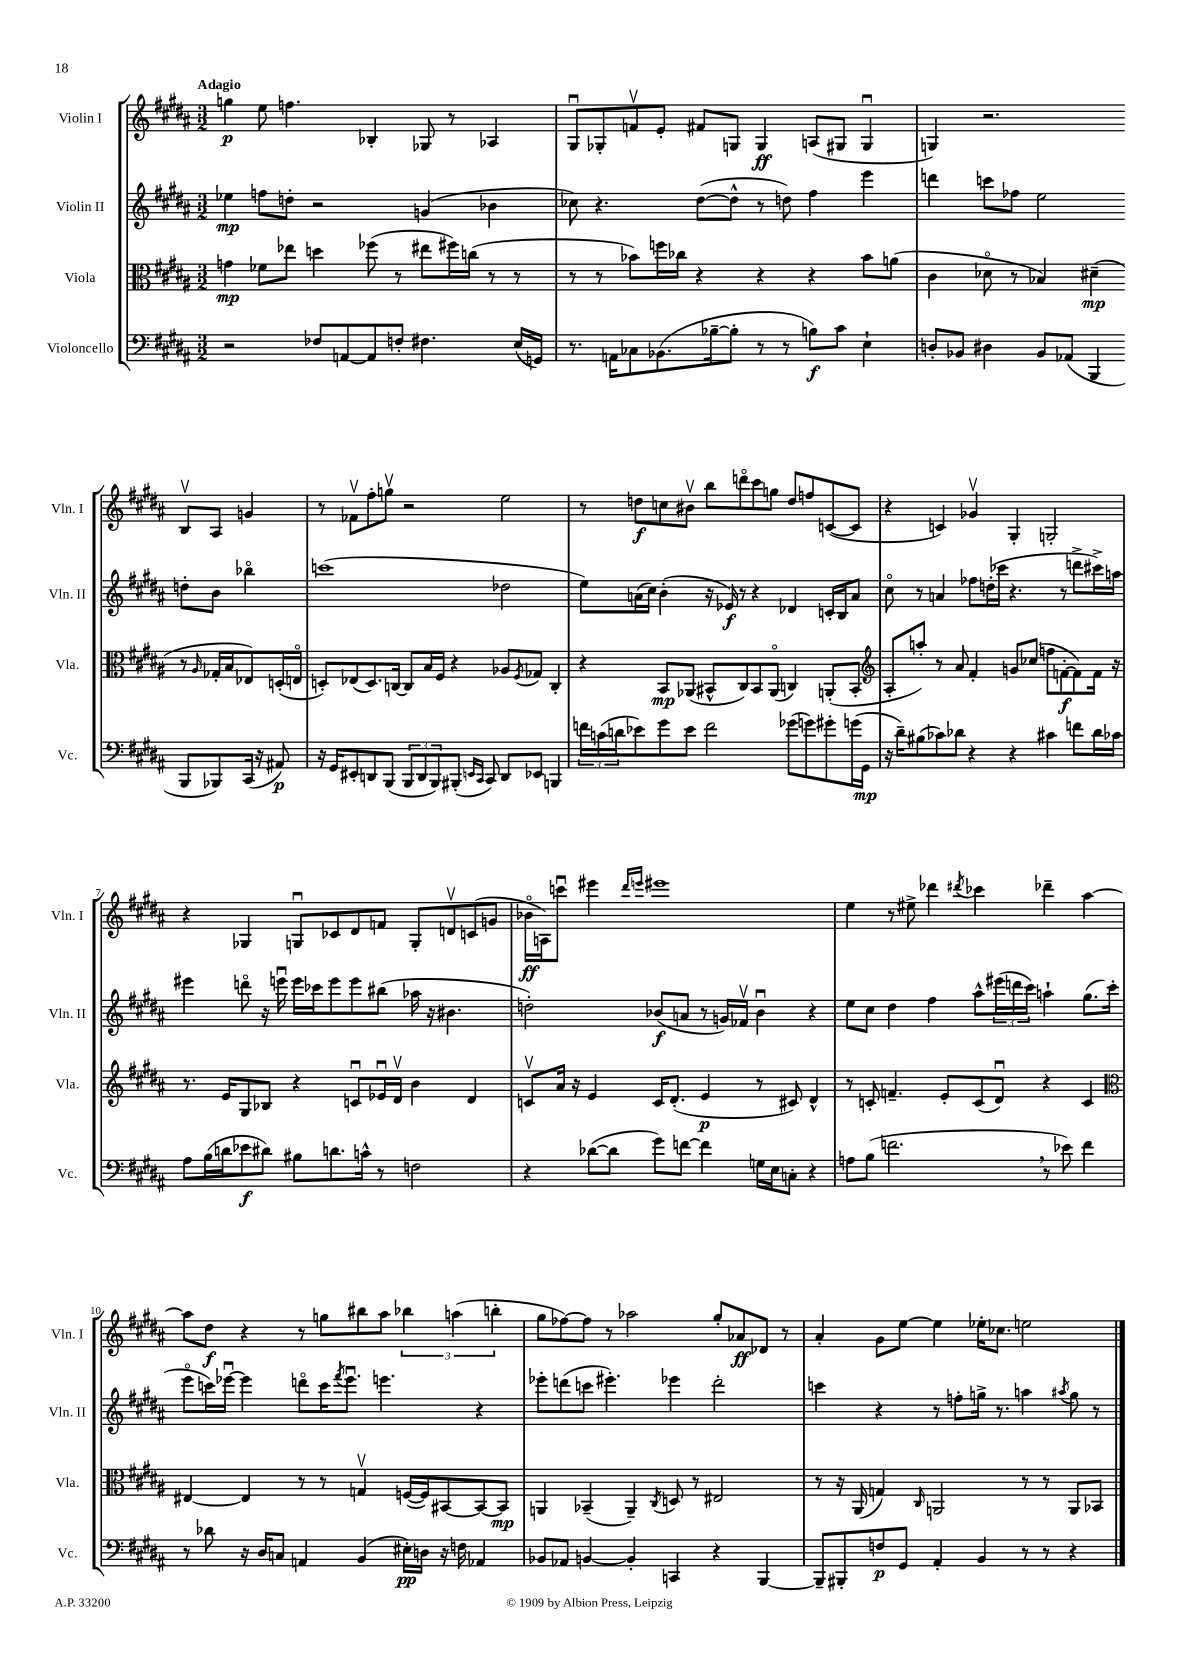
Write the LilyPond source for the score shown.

<<
\new StaffGroup <<
\new Staff = "s0" \with { instrumentName = "Violin I" shortInstrumentName = "Vln. I" } {
    \clef treble \key b \major \numericTimeSignature \time 3/2 \tempo "Adagio"
    g''4\p e''8 f''4. bes4-. ges8 r8 aes4 |
    gis8\downbow ges8-. f'8\upbow e'8-. fis'8 g8 g4\ff a8( gis8 gis4\downbow |
    g4) r2. b8\upbow ais8 g'4 |
    r8 fes'8\upbow fis''8-. g''8\upbow r2 e''2 |
    r8 d''8\f c''8 bis'8\upbow b''8 d'''8\flageolet cis'''8 g''8 d''8 f''8 c'8~( c'8 |
    r4 c'4) ges'4\upbow gis4-. g2-. |
    r4 ges4 g8\downbow ces'8 dis'8 f'8 g8-. d'8\upbow c'8( g'8 |
    bes'16\flageolet\ff a16) c'''8\downbow eis'''4 \grace { dis'''16 e'''16 } eis'''1 |
    e''4 r8 eis''8-> des'''4 \acciaccatura { dis'''8 } ces'''4 des'''4-- ais''4~ |
    ais''8 dis''8\f r4 r8 g''8 bis''8 ais''8 \tuplet 3/2 { bes''4 a''4( b''4-. } |
    gis''8 fes''8~) fes''8 r8 aes''2 gis''8-. aes'8\ff des'8 r8 |
    ais'4-. gis'8 e''8~ e''4 ees''16-. ces''8. e''2 \bar "|." |
}
\new Staff = "s1" \with { instrumentName = "Violin II" shortInstrumentName = "Vln. II" } {
    \clef treble \key b \major \numericTimeSignature \time 3/2
    ees''4\mp f''8 d''8-. r2 g'4( bes'4 |
    ces''8) r4. dis''8~( dis''8-^ r8 d''8) fis''4 e'''4 |
    d'''4 c'''8 fes''8 e''2 d''8-. b'8 bes''4\flageolet |
    c'''1( des''2 |
    e''8) a'16( cis''16) b'4-.( r16 ees'16\f) r8 r4 des'4 c'16-. b16 a'8 |
    cis''8\flageolet r8 a'4 fes''8 d''16-.( ces'''16 r4. r8 d'''8-> cis'''16->) a''16 |
    eis'''4 d'''8\flageolet r16 e'''16\downbow e'''16 ces'''16 e'''8 e'''8 bis''8( aes''16 r16 bis'4. |
    d''2-.) bes'8\f( a'8 r8 g'16) fes'16\upbow bes'4\downbow r4 |
    e''8 cis''8 dis''4 fis''4 ais''8-^ \tuplet 3/2 { eis'''16( d'''16 cis'''16) } a''4-! gis''8.( cis'''16-. |
    e'''8\flageolet c'''16) ees'''16~\downbow ees'''4 d'''8\flageolet c'''16 \acciaccatura { fis'''8 } ees'''8.\downbow e'''4. r4 |
    ees'''8-. d'''8( c'''8 eis'''4.-.) ees'''4 d'''2-. |
    c'''4 r4 r8 f''8-. g''16-> r8. a''4 \acciaccatura { ais''8 } g''8 r8 \bar "|." |
}
\new Staff = "s2" \with { instrumentName = "Viola" shortInstrumentName = "Vla." } {
    \clef alto \key b \major \numericTimeSignature \time 3/2
    g'4\mp fes'8 ees''8 d''4 fes''8( r8 eis''8 fis''16) c''16( r8 r8 |
    r8 r8 bes'8) f''16 ces''16 r4 r4 r4 bes'8 a'8( |
    cis'4 des'8\flageolet r8 bes4) dis'4--\mp( r8 \grace { ais16 } ges16-. bes16 ees8) d16-.( e16\flageolet |
    d8-.) ees8( d8.) c16~ c8 b16 fis16 r4 aes8 \acciaccatura { fis8 } ges8 c4-. |
    r4 b,8\mp aes,8( bis,8-^ cis8) bis,8 aes,8\flageolet( c4) a,8-.( bis,8-. |
    \clef treble ais8-. a''8-.) r8 ais'8 fis'4-. g'8 ces''8( f''8 f'8~-.\f f'8) f'16 r16 |
    r8. e'16 gis8 bes8 r4 c'8\downbow ees'16\downbow dis'16\upbow b'4 dis'4 |
    c'8\upbow ais'16 r16 e'4 c'16 dis'8.-.( e'4\p r8 cis'8) dis'4-^ |
    r8 c'8-. f'4.-- e'8-. c'8( dis'8\downbow) r4 c'4 |
    \clef alto eis4~ eis4 r8 r8 g4\upbow f16~( f16) bis,8~ bis,8~ bis,8\mp |
    a,4 bes,4--( a,4--) \acciaccatura { cis8 } d8 r8 eis2 |
    r8 r16 ais,16( g4) \grace { cis16 } a,2 r8 r8 a,8 bes,8 \bar "|." |
}
\new Staff = "s3" \with { instrumentName = "Violoncello" shortInstrumentName = "Vc." } {
    \clef bass \key b \major \numericTimeSignature \time 3/2
    r2 fes8 a,8~ a,8 f8-. fis4. e16( g,16) |
    r8. a,16 ces8 bes,8.( bes16~-- bes8-. r8 r8 b8\f) cis'8 e4-! |
    d8-. bes,8 dis4 bes,8 aes,8( b,,4 b,,8 bes,,8) cis,16( r16 ais,8\p) |
    r16 gis,16 eis,8-. d,8 b,,8( \tuplet 3/2 { b,,8 d,8 b,,8) } bis,,8-.( \grace { e,16 cis,16 } cis,8) d,8 ees,8 b,,4 |
    \tuplet 3/2 { f'16 c'16( d'16 } ees'8) gis'8 ees'8 f'2 ges'8( g'8) gis'8-. g'16( gis,16\mp |
    r16 dis'16--) bis8( ces'8) des'8 r4 r4 cis'4 f'8 des'16 ces'16 |
    ais8 b16( d'16 ees'8\f dis'8) bis8 d'8. c'16-^ r8 f2 |
    r4 des'8~( des'8 gis'8) f'8~ f'4 g16 e16 c8-. r4 |
    a8 b8( f'2. \breathe r8 ees'8) f'4 |
    r8 des'8 r16 dis16 c8 a,4 b,4( eis16-.\pp) d16 r16 f16 aes,4 |
    bes,8 aes,8 b,4~ b,4-. c,4 r4 b,,4~ |
    b,,8-- bis,,8-. f8\p gis,8 ais,4-. b,4 r8 r8 r4 \bar "|." |
}
>>
>>
